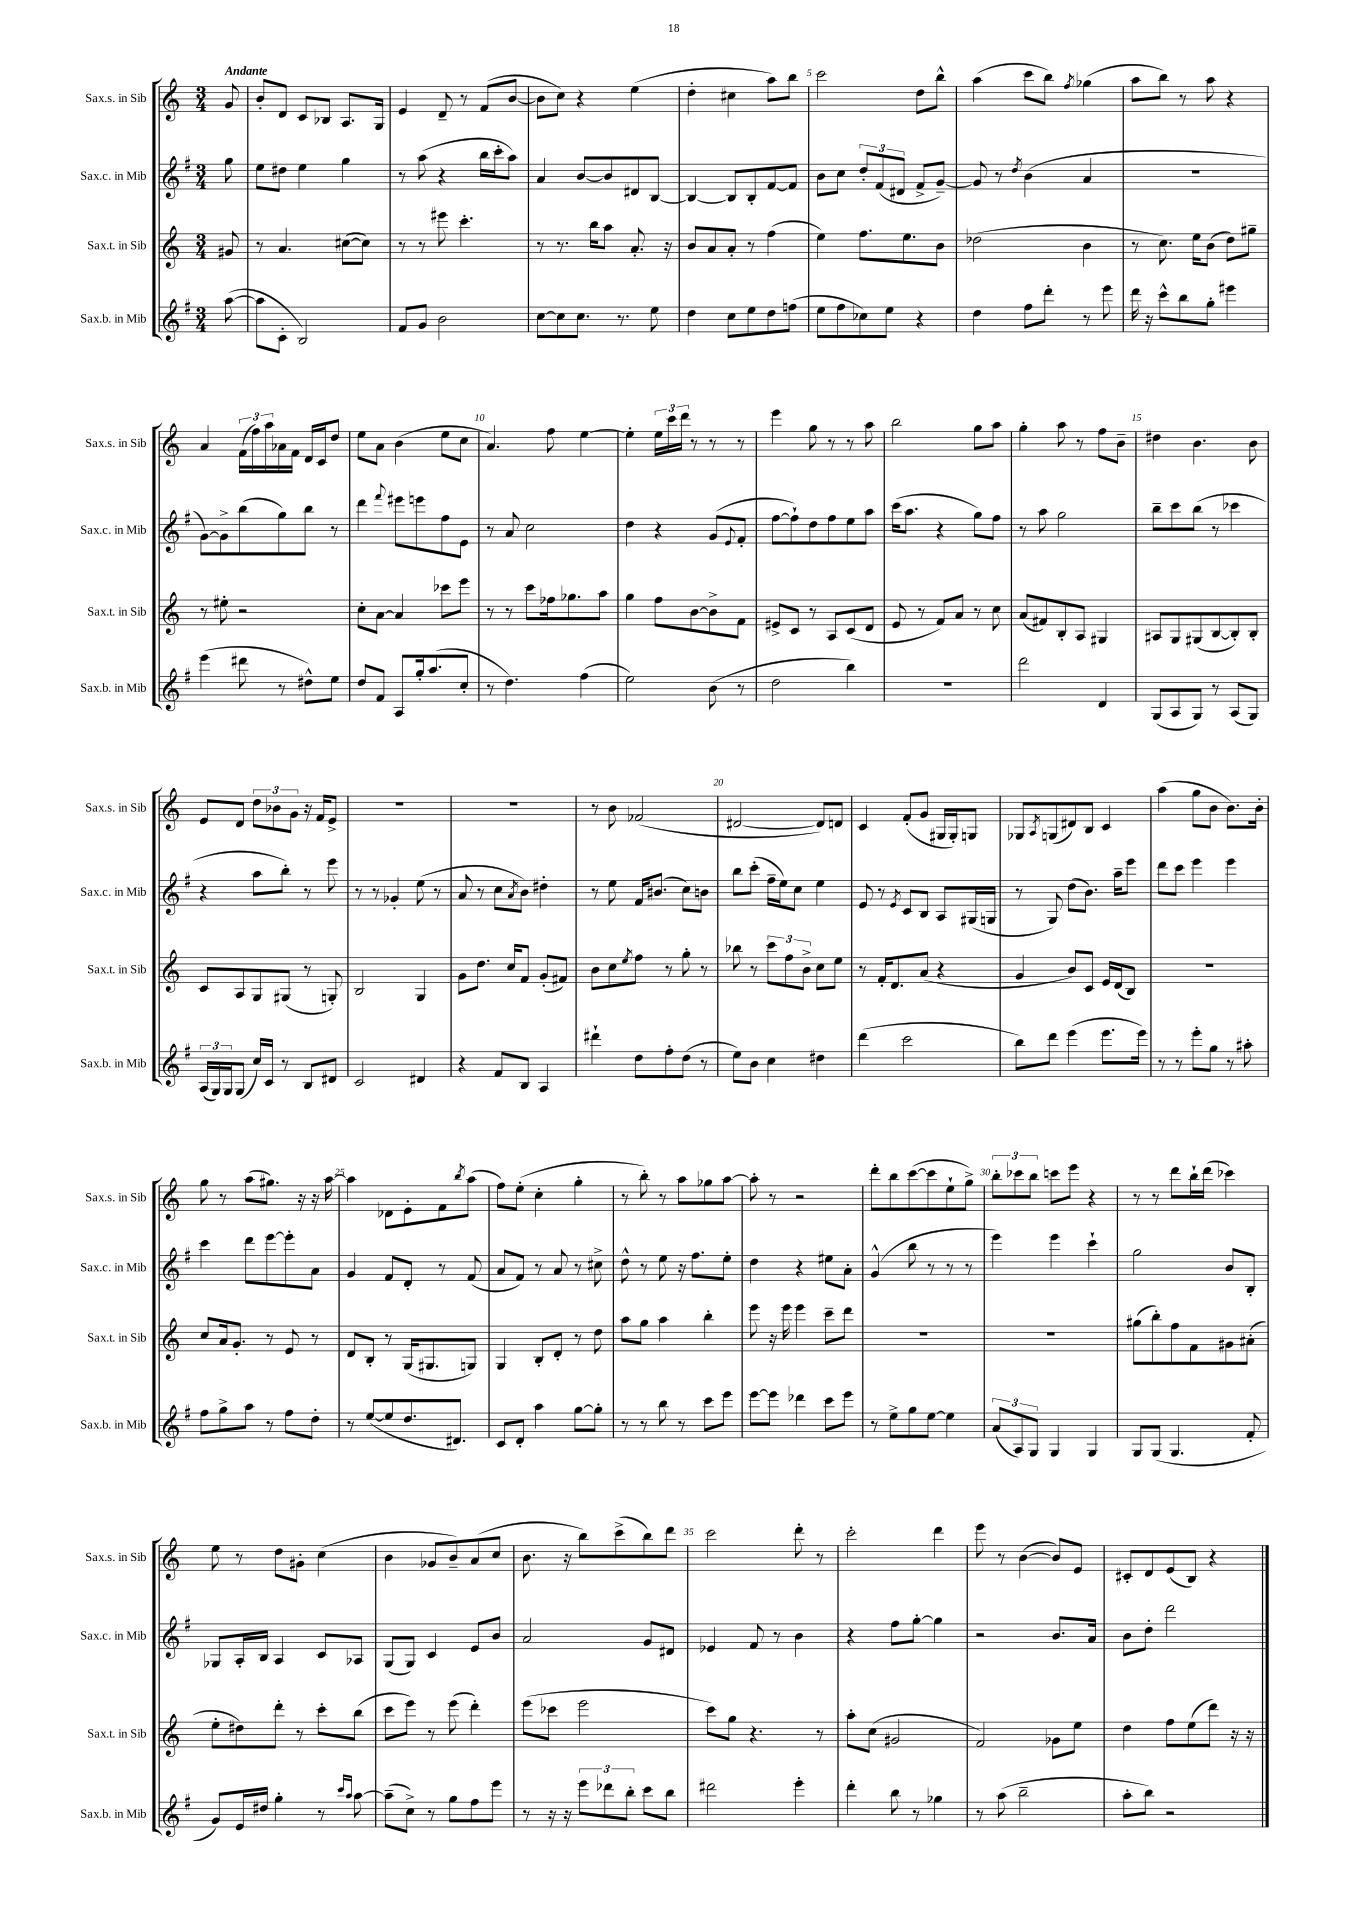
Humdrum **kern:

**kern	**kern	**kern	**kern
*part4	*part3	*part2	*part1
*staff4	*staff3	*staff2	*staff1
*I"Sax.b. in Mib	*I"Sax.t. in Sib	*I"Sax.c. in Mib	*I"Sax.s. in Sib
*I'Sax.b. in Mib	*I'Sax.t. in Sib	*I'Sax.c. in Mib	*I'Sax.s. in Sib
*clefG2	*clefG2	*clefG2	*clefG2
*k[f#]	*k[]	*k[f#]	*k[]
*M3/4	*M3/4	*M3/4	*M3/4
=	=	=	=
!	!	!	!LO:TX:a:B:t=Andante
([8aa\	8g#X/	8gg\	8g/
=1	=1	=1	=1
8aa\L]	8r	8ee\L	8b'/L
8c'\J	4.a/	8dd#X\J	8d/J
2B/)	.	4ee\	8c/L
.	.	.	8B-X/J
.	([8cc#X\L	4gg\	8.A/L
.	8cc#\J])	.	.
.	.	.	16G/Jk
=2	=2	=2	=2
8f#/L	8r	8r	4e/
8g/J	8r	(8aa\	.
2b\	8eee#X\	4r	8d~/
.	4.ccc'\	.	8r
.	.	16bb\LL	(8f/L
.	.	16ccc'\J	.
.	.	8aa\J)	[8b/J
=3	=3	=3	=3
[8cc\L	8r	4a/	8b\L]
8cc\]	8.r	.	8cc\J)
8.cc\J	.	[8b/L	4r
.	16bb\KL	.	.
.	8aa\J	8b/]	.
8.r	.	.	.
.	8.a'/	8d#X/	(4ee\
8ee\	.	[8B/J	.
.	16r	.	.
=4	=4	=4	=4
4dd\	8b/L	4B/_	4dd'\
.	8a/	.	.
8cc\L	8a'/J	8B/L]	4cc#X\
8ee\	8r	8B'/	.
8dd\	(4ff\	[8f#/	8aa\L)
(8ffn\J	.	8f#/J]	8bb\J
=5	=5	=5	=5
8ee\L	4ee\)	8b\L	2ccc\
8ff#\	.	8cc\J	.
8cc-X\)	8.ff\L	12dd'/L	.
.	.	(12f#/	.
8ee\J	.	.	.
.	.	12d#X/J	.
.	8.ee\	.	.
4r	.	8f#^/L	8dd\L
.	8b\J	[8g~/J)	8bb^^\J
=6	=6	=6	=6
4dd\	(2dd-X\	8g/]	(4aa\
.	.	8r	.
.	.	8qdd/	.
8ff#\L	.	(4b\	8ccc\L
8ddd'\J	.	.	8bb\J)
.	.	.	8qff/
8r	4b\	4a/	(4gg-X\
8eee\	.	.	.
=7	=7	=7	=7
16ddd\	8r	2.r	8aa\L
16r	.	.	.
8ccc^^\L	8.cc\)	.	8bb\J)
8bb\	.	.	8r
.	16ee\KL	.	.
8gg'\J	(8b\J	.	8aa\
4eee#X\	8dd\L)	.	4r
.	8gg#X~\J	.	.
!!LO:LB:g=z
=8	=8	=8	=8
(4eee\	8r	[8g\L)	4a/
.	8ee#X'\	8g^\]	.
8ddd#X\	2r	(8bb\	(24f\LL
.	.	.	24ff\)
.	.	.	24aa\
8r	.	8gg\)	16a-X\
.	.	.	16f\JJ
8dd#X^^\L)	.	8bb\J	16d/LL
.	.	.	16c/J
8ee\J	.	8r	8dd/J
=9	=9	=9	=9
8dd/L	8cc'\L	4ddd\	8ee\L
8f#/J	[8a\J	.	8a\J
.	.	8qqfff#/	.
8A/L	4a/]	8eee#X\L	(4b\
16gg'/k	.	8eeen\	.
(8.aa/	.	.	.
.	8ccc-X\L	8ff#\	8ee\L
8cc'/J	8eee\J	8e\J	8cc\J
=10	=10	=10	=10
8r	8r	8r	4.a/)
4.dd\)	8r	8a/	.
.	8ccc\L	2cc\	.
.	16ff-X\k	.	8ff\
.	8.gg-X\	.	.
(4ff#\	.	.	[4ee\
.	8aa\J	.	.
=11	=11	=11	=11
2ee\)	4gg\	4dd\	4ee'\]
.	8ff\L	4r	24ee\LL
.	.	.	24ccc\
.	.	.	24ddd\JJ
.	[8b\	.	8r
(8b\	8b^\]	(8g/L	8r
.	.	8qqe/	.
8r	8f\J	8f#'/J	8r
=12	=12	=12	=12
2dd\	8e#X^/L	[8ff#\L	4eee\
.	8c/J	8ff#`\])	.
.	8r	8dd\	8gg\
.	8A/L	8ff#\	8r
4bb\)	(8c/	8ee\	8r
.	8d/J	8aa\J	8aa\
=13	=13	=13	=13
2.r	8e/	(16ccc\KL	2bb\
.	.	8.aa\J	.
.	8r	.	.
.	8f/L)	4r	.
.	8a/J	.	.
.	8r	8gg\L)	8gg\L
.	8cc\	8ff#\J	8aa\J
=14	=14	=14	=14
2ddd\	(8a/L	8r	4gg'\
.	8f#X/)	8aa\	.
.	8B'/	2gg\	8aa\
.	8A/J	.	8r
4d/	4G#X/	.	8ff\L
.	.	.	8b~\J
=15	=15	=15	=15
(8G/L	8A#X/L	8bb~\L	4dd#X\
8A/	8G/	8ccc\	.
8G/J)	(8G#X/	(8bb\J	4.b\
8r	[8B/	8r	.
(8A/L	8B'/])	4ccc-X\	.
8G/J)	8B'/J	.	8b\
!!LO:LB:g=z
=16	=16	=16	=16
(24A/LL	8c/L	4r	8e/L
24G/)	.	.	.
24G/J	.	.	.
(8G/J	8A/	.	8d/J
16cc/LL)	8G/	8aa\L	12dd\L
16c/JJ	.	.	.
.	.	.	12b-X\
8r	(8G#X/J	8bb'\J)	.
.	.	.	12g\J
8B/L	8r	8r	16r
.	.	.	16f/KL
8d#X/J	8Gn'/)	8eee\	8e^/J
=17	=17	=17	=17
2c/	2B/	8r	2.r
.	.	8r	.
.	.	4g-X'/	.
4d#X/	4G/	(8ee\	.
.	.	8r	.
=18	=18	=18	=18
4r	8g\L	8a/	2.r
.	8.dd\J	8r	.
8f#/L	.	8cc\L	.
.	16cc/KL	.	.
.	.	8qa/	.
8B/J	8f/J	8b\J)	.
4A/	(8g'/L	4dd#X'\	.
.	8f#X/J)	.	.
=19	=19	=19	=19
4ddd#X`\	8b\L	8r	8r
.	8cc\	8ee\	8b\
.	8qee/	.	.
8dd\L	8ff\J	16f#/KL	(2f-X/
.	.	(8.b#X/J	.
8ff#'\	8r	.	.
(8dd\J	8gg'\	8cc\L)	.
8r	8r	8bn\J	.
=20	=20	=20	=20
8ee\L)	8bb-X\	8bb\L	[2d#X/
8b\J	8r	(8ccc'\J	.
4cc\	12ccc\L	16ff#~\LL	.
.	.	16ee\J)	.
.	12ff\	.	.
.	.	8cc\J	.
.	12b^\J	.	.
4dd#X\	8cc\L	4ee\	8d#/L])
.	8ee\J	.	8dn/J
=21	=21	=21	=21
(4ddd\	8r	8e/	4c/
.	16f'/KL	8r	.
.	8.d/	.	.
.	.	8qe/	.
2ccc\	.	8c/L	(8f'/L
.	(8a/J	8B/J	8g/J
.	4r	8A/L	16G#X/LL
.	.	.	16G#'/J)
.	.	(16G#X/L	8Gn/J
.	.	16Gn/JJ	.
=22	=22	=22	=22
8bb\L)	4g/	8r	8G-X/L
.	.	.	8qA/
8ddd\J	.	8G/)	(8Gn/
(4eee\	8b/L)	(8dd\L	8d#X/)
.	8c/J	8.b\J)	8B/J
8.eee\L	16e/LL	.	4c/
.	(16d/J	16aa~\KL	.
.	8B/J)	8eee\J	.
16eee\Jk)	.	.	.
=23	=23	=23	=23
8r	2.r	8ddd\L	(4aa\
8r	.	8ccc\J	.
8eee'\L	.	4eee\	8gg\L
8gg\J	.	.	8b\J
8r	.	4eee\	8.b\L)
8aa#X'\	.	.	.
.	.	.	16b'\Jk
!!LO:LB:g=z
=24	=24	=24	=24
8ff#\L	8cc/L	4ccc\	8gg\
8gg^\	16a/k	.	8r
.	8.g'/J	.	.
8aa\J	.	8ddd\L	(8aa\L
8r	8r	[8eee\	8.gg#X\J)
8ff#\L	8e/	8eee'\]	.
.	.	.	16r
8dd'\J	8r	8a\J	16r
.	.	.	[16aa\
=25	=25	=25	=25
8r	8d/L	4g/	4aa\]
([8ee/L	8B'/J	.	.
8ee/]	8r	8f#/L	8d-X\L
8.dd/	(16G/KL	8d'/J	8e'\
.	8.G#X/	.	.
.	.	8r	8f\
8.d#X/J)	.	.	.
.	.	.	8qbb/
.	8Gn/J)	(8f#/	(8aa\J
=26	=26	=26	=26
8c/L	4G/	8a/L	8ff\L)
8d'/J	.	8f#/J)	(8ee'\J
4aa\	8B'/L	8r	4cc'\
.	8d'/J	8a/	.
[8gg\L	8r	8r	4gg'\
8gg'\J]	8dd\	8cc#X^\	.
=27	=27	=27	=27
8r	8aa\L	8dd^^\	8r
8r	8gg\J	8r	8bb'\)
8bb\	4aa\	8ee\	8r
8r	.	16r	8aa\L
.	.	8.ff#\L	.
8ccc\L	4bb'\	.	8gg-X\
8eee\J	.	8ee'\J	[8aa\J
=28	=28	=28	=28
[8eee\L	8eee\	4dd\	8aa'\]
8eee\J]	16r	.	8r
.	16eee\	.	.
4ddd-X\	4eee\	4r	2r
8ccc\L	8ccc~\L	8ee#X\L	.
8eee\J	8ddd\J	8a'\J	.
=29	=29	=29	=29
8r	2.r	(4g^^/	8ddd'\L
8ee^\L	.	.	8bb\
8gg\	.	8bb\	([8ccc\
[8ee\J	.	8r	8ccc\]
4ee\]	.	8r	8ee`\
.	.	8r	8gg^\J)
=30	=30	=30	=30
(12a/L	2.r	4eee\)	12bb'\L
12A/)	.	.	12ccc-X\
12G/J	.	.	12bb\J
4G/	.	4eee\	8cccn\L
.	.	.	8eee\J
4G/	.	4ccc`\	4r
=31	=31	=31	=31
8G/L	(8gg#X\L	2gg\	8r
(8G/J	8bb'\)	.	8r
4.G/	8ff\	.	8ddd\L
.	8f\	.	16bb`\L
.	.	.	(16ddd\JJ
.	8g#X\	8b/L	4ccc-X\)
8f#'/	(8a#X'\J	8B'/J	.
!!LO:LB:g=z
=32	=32	=32	=32
8g/L)	8ee'\L	8G-X/L	8ee\
16e/L	8dd#X\)	16A'/L	8r
16dd#X/JJ	.	16B/JJ	.
4gg'\	8ddd'\J	4A/	8dd\L
.	8r	.	8g#X'\J
8r	8ccc'\L	8c/L	(4cc\
16qqccc/LL	.	.	.
16qqaa/JJ	.	.	.
[8aa\	(8bb\J	8A-X/J	.
=33	=33	=33	=33
(8aa~\L]	8ccc\L	(8G/L	4b\
8cc^\J)	8eee\J)	8G/J)	.
8r	8r	4c/	8g-X/L
8gg\L	(8eee\	.	8b~/)
8ff#\	4ddd'\)	8e/L	(8a/
8eee\J	.	8b/J	8cc/J
=34	=34	=34	=34
8r	(8eee\L	2a/	8.b\
16r	8ccc-X\J	.	.
16r	.	.	16r
12eee\L	2eee\	.	8bb\L)
12ddd-X\	.	.	.
.	.	.	(8ccc^\
12bb'\J	.	.	.
8ccc\L	.	8g/L	8bb\)
8bb\J	.	8d#X/J	8ddd\J
=35	=35	=35	=35
2ddd#X\	8ccc\L)	4e-X/	2ccc\
.	8gg\J	.	.
.	4.r	8f#/	.
.	.	8r	.
4eee'\	.	4b\	8ddd'\
.	8r	.	8r
=36	=36	=36	=36
4ddd'\	8aa'\L	4r	2ccc'\
.	(8cc\J	.	.
8bb\	2g#X/	8ff#\L	.
8r	.	[8gg'\J	.
4gg-X\	.	4gg\]	4ddd\
=37	=37	=37	=37
8r	2f/)	2r	8eee\
(8aa\	.	.	8r
2bb~\	.	.	([4b\
.	8g-X\L	8.b/L	8b/L])
.	8ee\J	.	8e/J
.	.	16a/Jk	.
=38	=38	=38	=38
8aa'\L	4dd\	8b\L	8c#X'/L
8bb\J)	.	8dd'\J	8d/
2r	8ff\L	2ddd\	(8e/
.	(8ee\	.	8B/J)
.	8ddd\J)	.	4r
.	16r	.	.
.	16r	.	.
==	==	==	==
*-	*-	*-	*-
